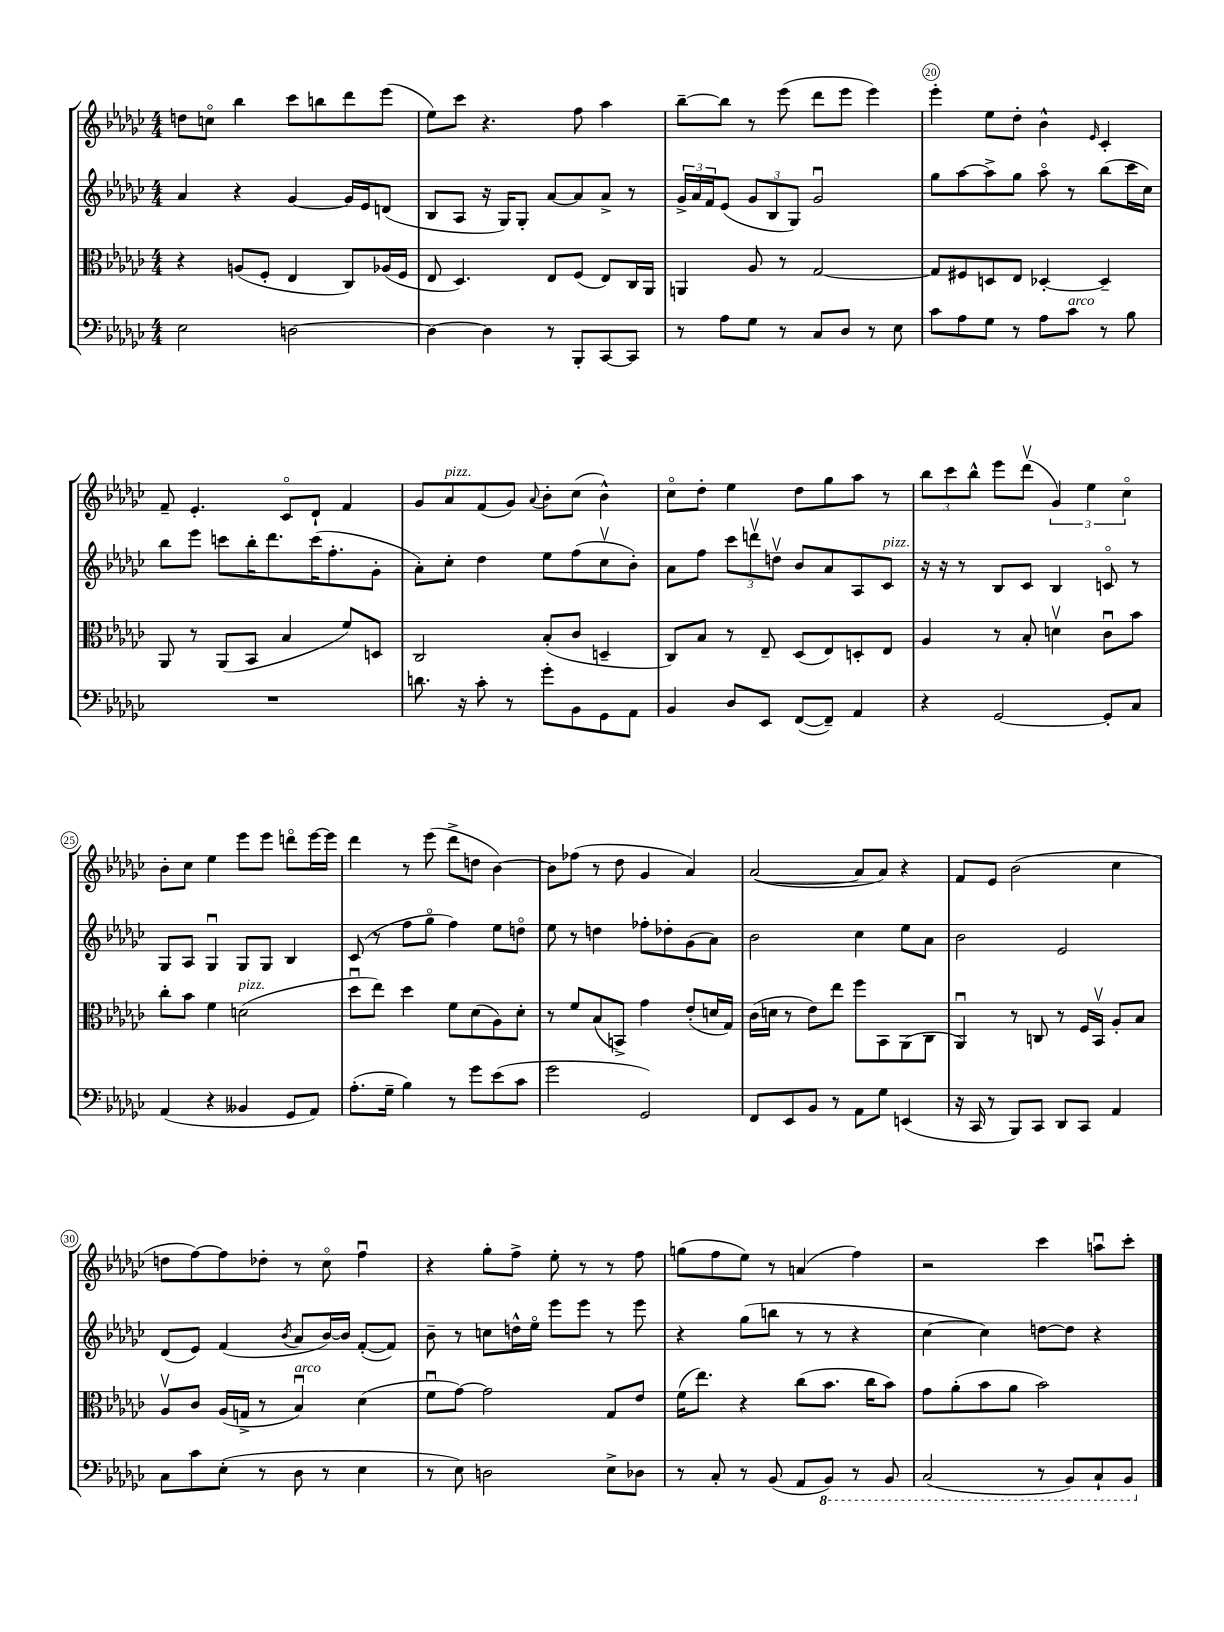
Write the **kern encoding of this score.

**kern	**kern	**kern	**kern
*staff4	*staff3	*staff2	*staff1
*clefF4	*clefC3	*clefG2	*clefG2
*k[b-e-a-d-g-c-]	*k[b-e-a-d-g-c-]	*k[b-e-a-d-g-c-]	*k[b-e-a-d-g-c-]
*M4/4	*M4/4	*M4/4	*M4/4
2E-	4r	4a-	8dd
.	.	.	8cco
.	(8A	4r	4bb-
.	8F'	.	.
[2D	4E-	[4g-	8ccc-
.	.	.	8bb
.	8C-)	16g-]	8ddd-
.	.	16e-	.
.	(16A-	(8d	(8eee-
.	16F	.	.
=	=	=	=
4D_	8E-	8B-	8ee-)
.	4.D-)	8A-	8ccc-
4D]	.	16r	4.r
.	.	16G-)	.
.	.	8G-'	.
8r	8E-	[8a-	.
8BBB-'	(8F	8a-]	8ff
[8CC-	8E-)	8a-^	4aa-
8CC-]	16C-	8r	.
.	16AA-	.	.
=	=	=	=
8r	4AA	24g-^	[8bb-~
.	.	24a-	.
.	.	24f	.
8A-	.	(8e-	8bb-]
8G-	8A-	12g-	8r
.	.	12B-	.
8r	8r	.	(8eee-
.	.	12G-)	.
8C-	[2G-	2g-u	8ddd-
8D-	.	.	8eee-
8r	.	.	4eee-)
8E-	.	.	.
=	=	=	=
8c-	8G-]	8gg-	4eee-'
8A-	8F#	[8aa-	.
8G-	8D	8aa-^]	8ee-
8r	8E-	8gg-	8dd-'
8A-	[4D-'	8aa-o	4b-^^
8c-	.	8r	.
.	.	.	16qqe-
8r	4D-~]	(8bb-	4c-'
8B-	.	16ccc-	.
.	.	16cc-)	.
=	=	=	=
1r	8AA-	8bb-	8f~
.	8r	8eee-	4.e-'
.	(8AA-	8ccc	.
.	8BB-	16bb-'	.
.	.	8.ddd-	.
.	4B-	.	8c-o
.	.	(16ccc	8d-`
.	.	8.ff'	.
.	8f)	.	4f
.	8D	8g-'	.
=	=	=	=
8.d	2C-	8a-')	8g-
.	.	8cc-'	8a-
16r	.	.	.
8c-'	.	4dd-	(8f
8r	.	.	8g-)
.	.	.	8qqa-
8g-'	(8B-'	8ee-	8b-'
8BB-	8c-	(8ff	(8cc-
8GG-	4D~	8cc-v	4b-^^)
8AA-	.	8b-')	.
=	=	=	=
4BB-	8C-)	8a-	8cc-o
.	8B-	8ff	8dd-'
8D-	8r	12ccc-	4ee-
.	.	12dddv	.
8EE-	8E-~	.	.
.	.	12ddv	.
([8FF	(8D-	8b-	8dd-
8FF~])	8E-)	8a-	8gg-
4AA-	8D'	8A-	8aa-
.	8E-	8c-	8r
=	=	=	=
4r	4A-	16r	12bb-
.	.	16r	.
.	.	.	12ccc-
.	.	8r	.
.	.	.	12bb-^^
[2GG-	8r	8B-	8eee-
.	8B-'	8c-	(8ddd-v
.	4dv	4B-	6g-)
.	.	.	6ee-
8GG-']	8c-u	8co	.
.	.	.	6cc-o
8C-	8b-	8r	.
=	=	=	=
(4AA-	8cc-'	8G-	8b-'
.	8b-	8A-	8cc-
4r	4f	4G-u	4ee-
4BB--	(2d	8G-	8eee-
.	.	8G-	8eee-
8GG-	.	4B-	8dddo
8AA-)	.	.	[16eee-
.	.	.	16eee-]
=	=	=	=
(8.A-'	8dd-u	(8c-	4ddd-
.	8ee-)	8r	.
16G-~	.	.	.
4B-)	4dd-	8ff	8r
.	.	8gg-o	(8eee-
8r	8f	4ff)	8ddd-^
8g-	(8d-	.	8dd
(8e-	8A-)	8ee-	[4b-)
8c-	8d-'	8ddo	.
=	=	=	=
2g-	8r	8ee-	8b-]
.	8f	8r	(8ff-
.	(8B-	4dd	8r
.	8BB^)	.	8dd-
2GG-)	4g-	8ff-'	4g-
.	.	8dd-'	.
.	(8e-'	(8g-	4a-)
.	16d	8a-)	.
.	16G-)	.	.
=	=	=	=
8FF	(16c-	2b-	([2a-
.	16d	.	.
8EE-	8r	.	.
8BB-	8e-)	.	.
8r	8ee-	.	.
8AA-	8ff	4cc-	8a-]
8G-	8BB-	.	8a-)
(4EE	(8AA-	8ee-	4r
.	8C-	8a-	.
=	=	=	=
16r	4AA-u)	2b-	8f
16CC-	.	.	.
8r	.	.	8e-
8BBB-)	8r	.	(2b-
8CC-	8C	.	.
8DD-	8r	2e-	.
8CC-	16F	.	.
.	16BB-v	.	.
4AA-	8A-'	.	4cc-
.	8B-	.	.
=	=	=	=
8C-	8A-v	(8d-	8dd
8c-	8c-	8e-)	[8ff)
(8E-'	(16A-	(4f	8ff]
.	16G^	.	.
8r	8r	.	8dd-'
.	.	8qb-	.
8D-	4B-u)	8a-	8r
8r	.	[16b-)	8cc-o
.	.	16b-]	.
4E-	(4d-	([8f'	4ffu
.	.	8f])	.
=	=	=	=
8r	8fu	8b-~	4r
8E-)	[8g-)	8r	.
2D	2g-]	8cc	8gg-'
.	.	16dd^^	8ff^
.	.	16ee-o	.
.	.	8eee-	8ee-'
.	.	8eee-	8r
8E-^	8G-	8r	8r
8D-	8e-	8eee-	8ff
=	=	=	=
8r	(16f	4r	(8gg
.	8.ee-)	.	.
8C-'	.	.	8ff
8r	4r	(8gg-	8ee-)
(8BB-	.	8bb	8r
8AA-	(8cc-	8r	(4a
8BBB-)	8.b-	8r	.
8r	.	4r	4ff)
.	16cc-	.	.
8BBB-	8b-)	.	.
=	=	=	=
(2CC-	8g-	[4cc-	2r
.	(8a-'	.	.
.	8b-	4cc-])	.
.	8a-	.	.
8r	2b-)	[8dd	4ccc-
8BBB-)	.	8dd]	.
8CC-`	.	4r	8aau
8BBB-	.	.	8ccc-'
==	==	==	==
*-	*-	*-	*-
